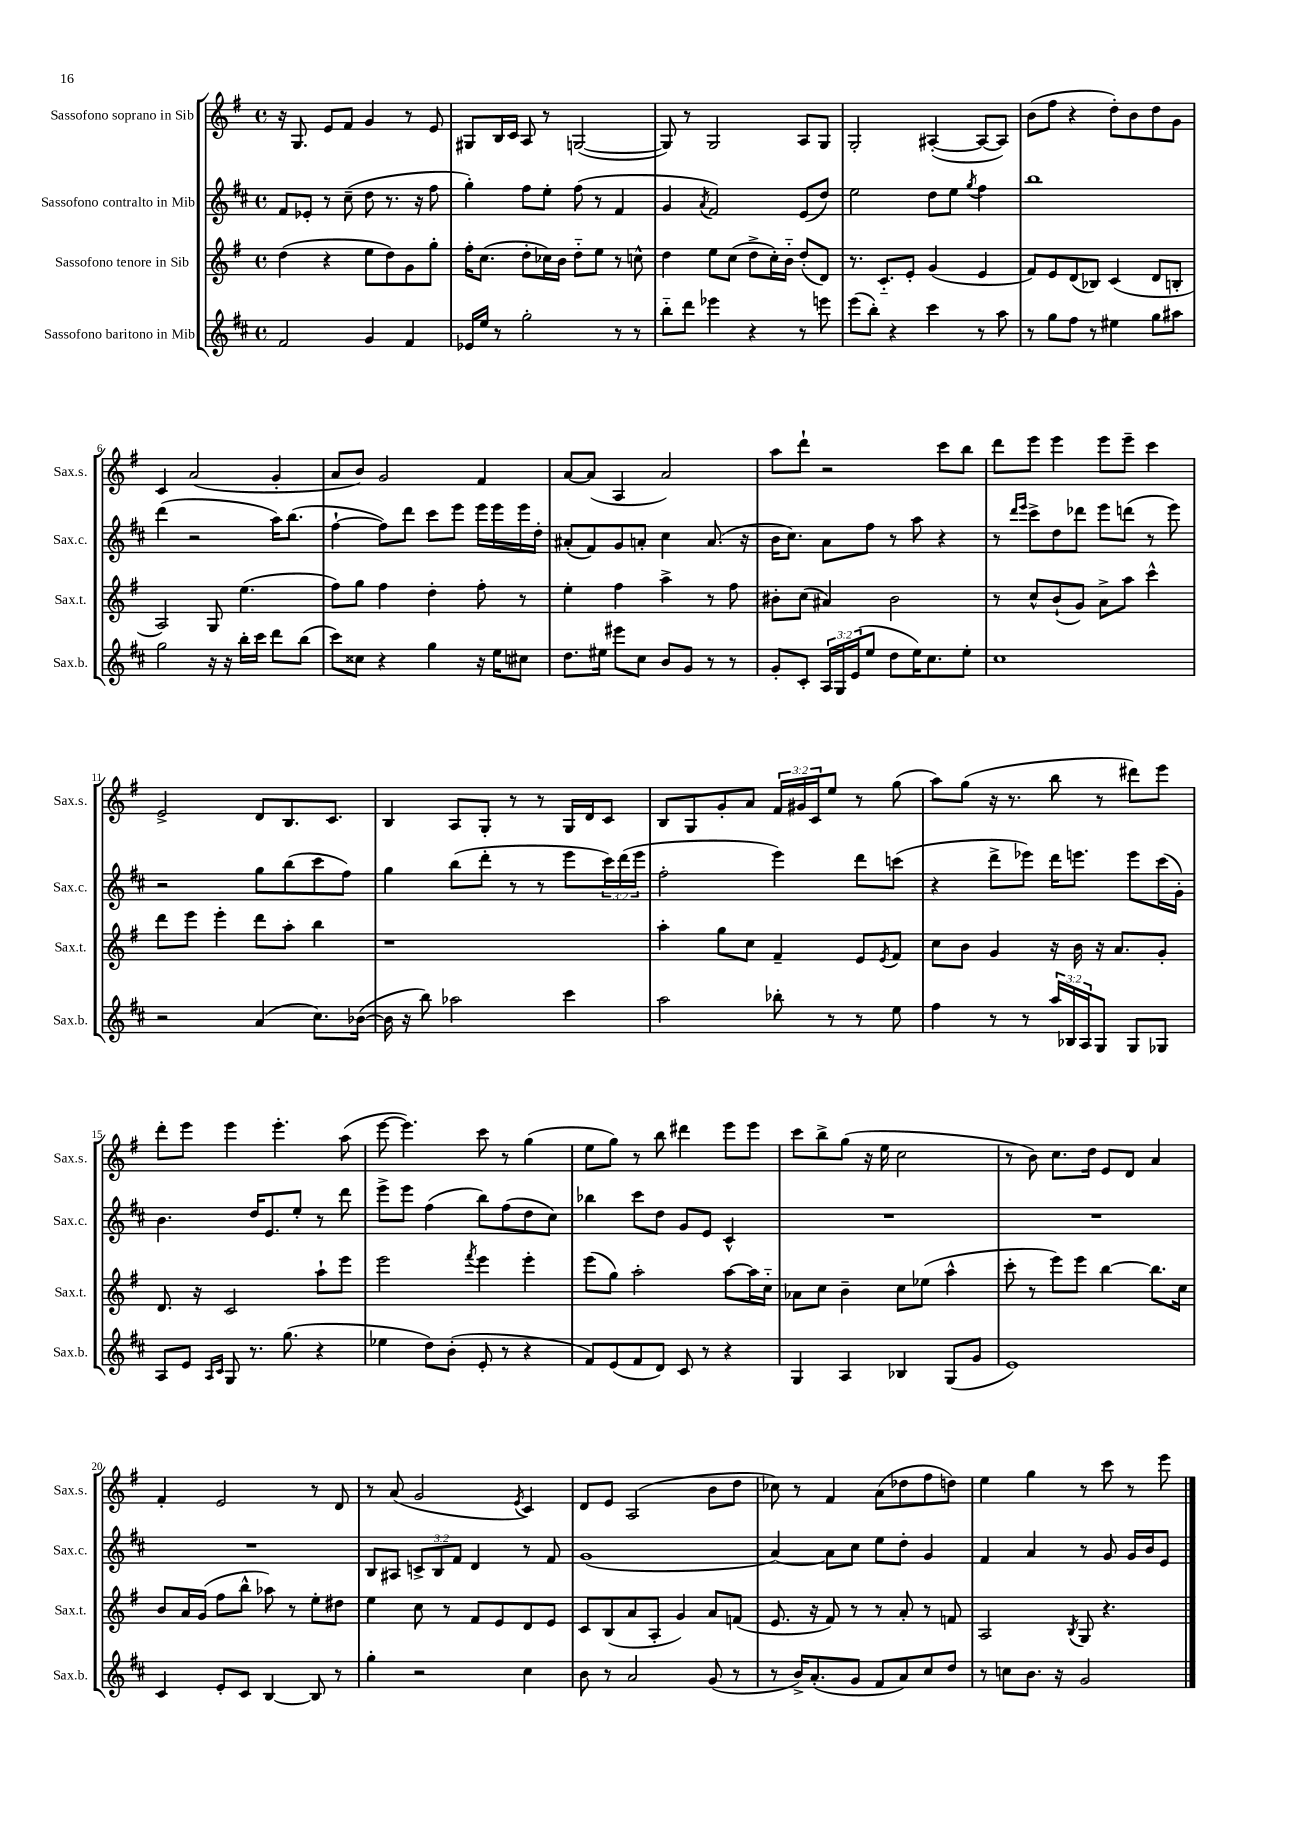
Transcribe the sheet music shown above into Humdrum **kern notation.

**kern	**kern	**kern	**kern
*staff4	*staff3	*staff2	*staff1
*clefG2	*clefG2	*clefG2	*clefG2
*k[f#c#]	*k[f#]	*k[f#c#]	*k[f#]
*M4/4	*M4/4	*M4/4	*M4/4
*met(c)	*met(c)	*met(c)	*met(c)
2f#	(4dd	8f#	16r
.	.	.	8.G
.	.	8e-'	.
.	4r	8r	8e
.	.	(8cc#~	8f#
4g	8ee	8dd	4g
.	8dd)	8.r	.
4f#	8g	.	8r
.	.	16r	.
.	8gg'	8ff#	8e
=	=	=	=
16e-	16ff#'	4gg')	8G#
16ee	(8.cc	.	.
8r	.	.	16B
.	.	.	16c
2gg'	8dd'	8ff#	8A
.	16cc-)	8ee'	8r
.	16b	.	.
.	8dd'~	(8ff#	([2G
.	8ee	8r	.
8r	8r	4f#	.
8r	8cc^^	.	.
=	=	=	=
8bb'~	4dd	4g	8G])
8ddd	.	.	8r
.	.	8qa	.
4eee-	8ee	2f#)	2G
.	(8cc	.	.
4r	8dd^	.	.
.	16cc')	.	.
.	16b'~	.	.
8r	(8dd'	(8e	8A
8eee	8d)	8dd)	8G
=	=	=	=
(8eee	8.r	2ee	2G'
8bb')	.	.	.
.	8.c'~	.	.
4r	.	.	.
.	8e'	.	.
4ccc#	(4g	8dd	([4A#'
.	.	8ee	.
.	.	8qgg	.
8r	4e	4ff#	8A#_
8aa	.	.	8A#])
=	=	=	=
8r	8f#)	1bb	(8b
8gg	8e	.	8ff#
8ff#	(8d	.	4r
8r	8B-)	.	.
4ee#	(4c	.	8dd')
.	.	.	8b
8gg	8d	.	8dd
8aa#	8B'	.	8g
=	=	=	=
2gg	2A)	(4ddd	4c
.	.	2r	(2a
16r	8G	.	.
16r	.	.	.
16bb'	(4.ee	.	.
16ccc#	.	.	.
8ddd	.	16aa)	4g'
.	.	(8.bb	.
(8bb	.	.	.
=	=	=	=
8ccc#)	8ff#)	[4ff#`	8a
8cc##	8gg	.	8b)
4r	4ff#	8ff#])	2g
.	.	8ddd	.
4gg	4dd'	8ccc#	.
.	.	8eee	.
16r	8ff#'	16eee	4f#
16ee	.	16eee	.
8cc#	8r	16eee	.
.	.	16dd'	.
=	=	=	=
8.dd	4ee'	(8a#'	[8a
.	.	8f#)	(8a]
16ee#	.	.	.
8eee#	4ff#	8g	4A
8cc#	.	8a'	.
8b	4aa^	4cc#	2a)
8g	.	.	.
8r	8r	(8.a	.
8r	8ff#	.	.
.	.	16r	.
=	=	=	=
8g'	8b#'	16b	8aa
.	.	8.cc#)	.
8c#'	(8cc	.	8ddd`
24A	4a#)	8a	2r
24G	.	.	.
(24e	.	.	.
8ee	.	8ff#	.
8dd	2b#	8r	.
16ee)	.	8aa	.
8.cc#	.	.	.
.	.	4r	8ccc
8ee'	.	.	8bb
=	=	=	=
1cc#	8r	8r	8ddd
.	.	16qqddd	.
.	.	16qqeee	.
.	8cc^^	8ccc#^	8eee
.	(8b`	8dd	4eee
.	8g)	8ddd-	.
.	8a^	8eee	8eee
.	8aa	(8ddd	8eee~
.	4ccc^^	8r	4ccc
.	.	8eee)	.
=	=	=	=
2r	8ddd	2r	2e^
.	8eee	.	.
.	4eee'	.	.
(4a	8ddd	8gg	8d
.	8aa'	(8bb	8.B
8.cc#)	4bb	8ccc#	.
.	.	.	8.c
.	.	8ff#)	.
([16b-	.	.	.
=	=	=	=
16b-]	1r	4gg	4B
16r	.	.	.
8bb)	.	.	.
2aa-	.	(8bb	8A
.	.	8ddd'	8G'
.	.	8r	8r
.	.	8r	8r
4ccc#	.	8eee	16G
.	.	.	16d
.	.	24ccc#)	8c
.	.	(24ddd	.
.	.	24eee	.
=	=	=	=
2aa	4aa'	2ff#'	8B
.	.	.	8G
.	8gg	.	8g'
.	8cc	.	8a
8bb-'	4f#~	4eee)	24f#
.	.	.	24g#
.	.	.	24c
8r	.	.	8ee
8r	8e	8ddd	8r
.	8qe	.	.
8ee	8f#	(8ccc	(8gg
=	=	=	=
4ff#	8cc	4r	8aa)
.	8b	.	(8gg
8r	4g	8ddd^	16r
.	.	.	8.r
8r	.	8eee-)	.
24aa	16r	16ddd	8bb
24B-	.	.	.
.	16b	8.eee	.
24A	.	.	.
8G	16r	.	8r
.	8.a	.	.
8G	.	8eee	8ddd#)
8G-	8g'	(16ccc#	8eee
.	.	16g')	.
=	=	=	=
8A	8.d	4.b	8ddd'
8e	.	.	8eee
.	16r	.	.
16qqA	.	.	.
16qqc#	.	.	.
8G	2c	.	4eee
8.r	.	16dd	.
.	.	8.e	.
.	.	.	4.eee'
(8.gg	.	.	.
.	.	8ee'	.
4r	8aa`	8r	.
.	8eee	8ddd	(8aa
=	=	=	=
4ee-	2eee	8eee^	[8eee
.	.	8eee	4.eee])
8dd)	.	(4ff#	.
(8b'	.	.	.
.	8qfff#	.	.
8e'	4eee	8bb)	8ccc
8r	.	(8ff#	8r
4r	4eee'	8dd	(4gg
.	.	8cc#)	.
=	=	=	=
8f#)	(8eee	4bb-	8ee
(8e	8gg)	.	8gg)
8f#	2aa'	8ccc#	8r
8d)	.	8dd	8bb
8c#	.	8g	4ddd#
8r	.	8e	.
4r	[8aa	4c#^^	8eee
.	16aa]	.	8eee
.	16cc'~	.	.
=	=	=	=
4G	8a-	1r	8ccc
.	8cc	.	8bb^
4A	4b~	.	(8gg
.	.	.	16r
.	.	.	16ee
4B-	8cc	.	2cc
.	(8ee-	.	.
(8G	4aa^^	.	.
8g	.	.	.
=	=	=	=
1e)	8ccc'	1r	8r
.	8r	.	8b)
.	8eee)	.	8.cc
.	8eee	.	.
.	.	.	16dd
.	[4bb	.	8e
.	.	.	8d
.	8.bb]	.	4a
.	16cc	.	.
=	=	=	=
4c#	8b	1r	4f#'
.	16a	.	.
.	(16g	.	.
8e'	8ff#	.	2e
8c#	8bb^^	.	.
[4B	8aa-)	.	.
.	8r	.	.
8B]	8ee'	.	8r
8r	8dd#	.	8d
=	=	=	=
4gg'	4ee	8B	8r
.	.	8A#	(8a
2r	8cc	12c^	2g
.	.	12B	.
.	8r	.	.
.	.	12f#	.
.	8f#	4d	.
.	8e	.	.
.	.	.	8qe
4cc#	8d	8r	4c)
.	8e	8f#	.
=	=	=	=
8b	8c	(1g	8d
8r	(8B	.	8e
2a	8a	.	(2A
.	8A'	.	.
.	4g)	.	.
(8g	8a	.	8b
8r	(8f	.	8dd
=	=	=	=
8r	8.e	[4a)	8cc-)
16b^)	.	.	8r
(8.a'	16r	.	.
.	8f#)	8a]	4f#
8g	8r	8cc#	.
8f#	8r	8ee	(8a
8a)	8a'	8dd'	8dd-
8cc#	8r	4g	8ff#
8dd	8f	.	8dd)
=	=	=	=
8r	2A	4f#	4ee
8cc	.	.	.
8.b	.	4a	4gg
16r	.	.	.
.	8qB	.	.
2g	8G	8r	8r
.	4.r	8g	8ccc
.	.	16g	8r
.	.	16b	.
.	.	8e	8eee
==	==	==	==
*-	*-	*-	*-
